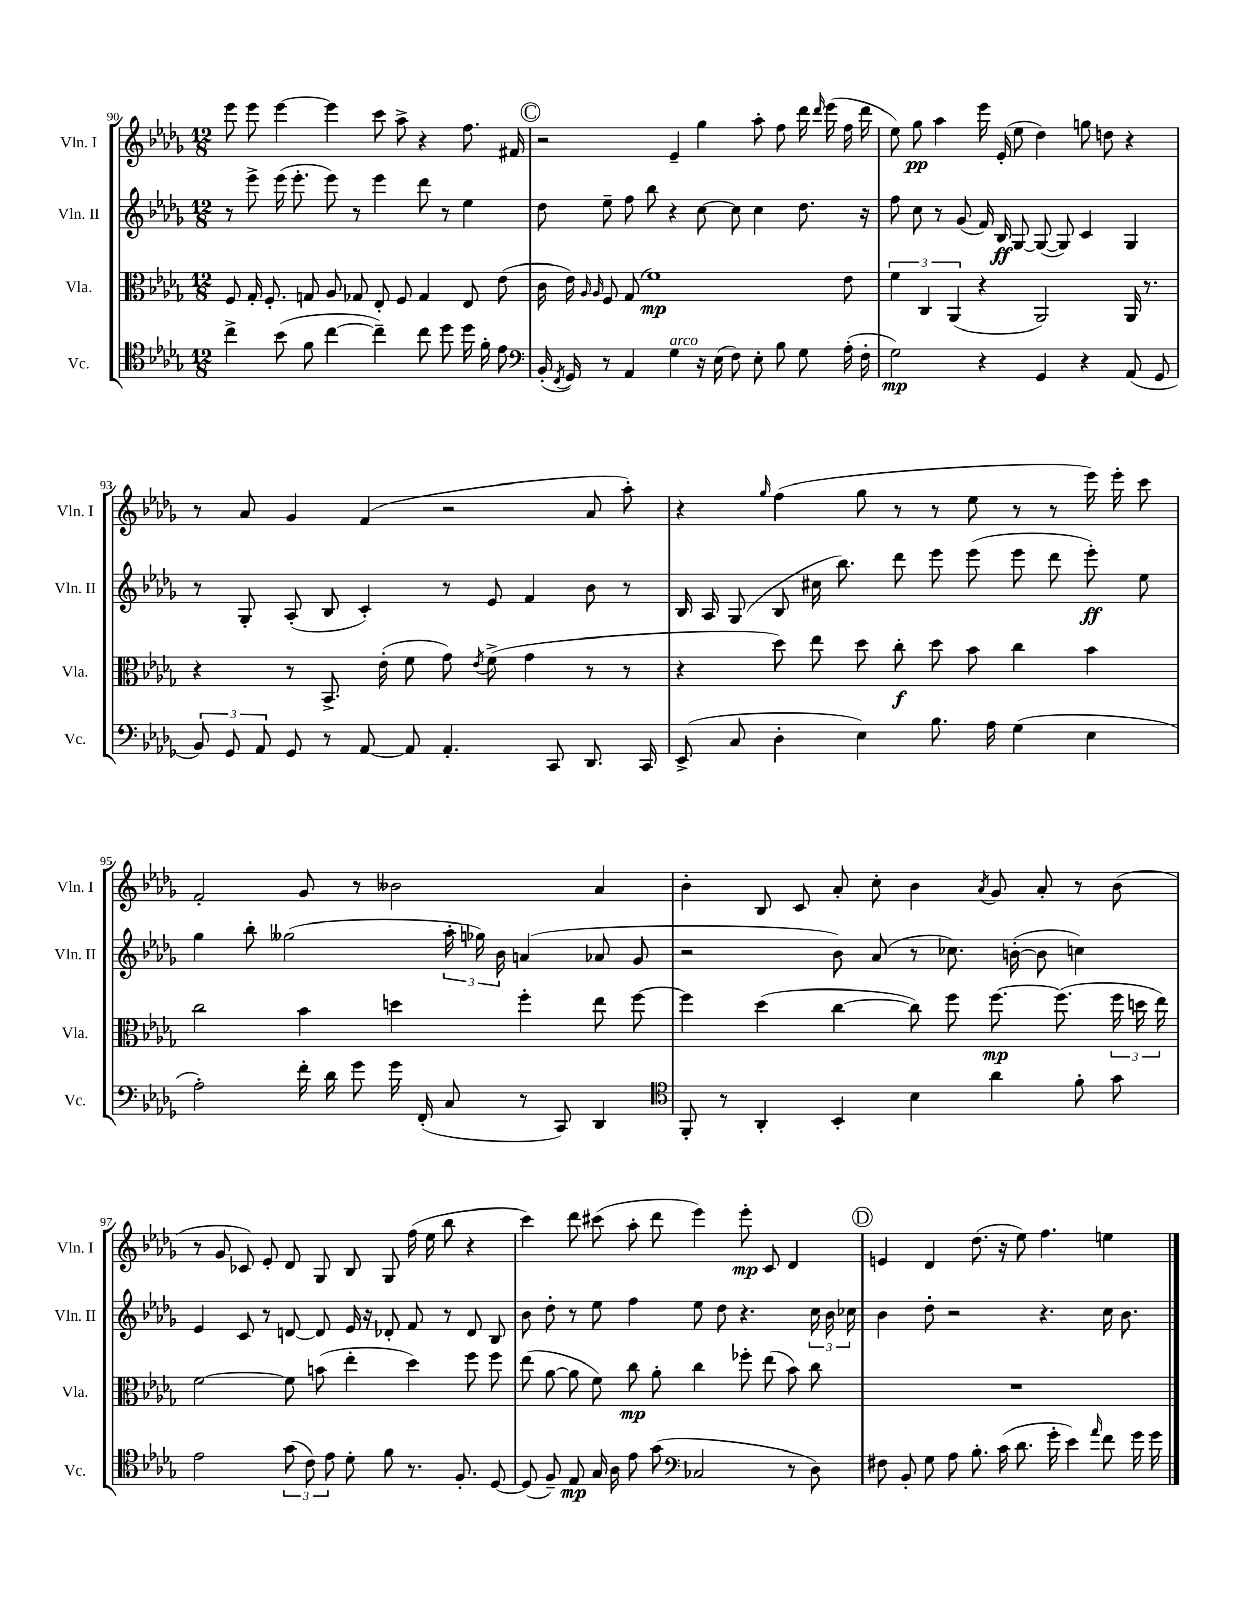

**kern	**dynam	**kern	**dynam	**kern	**dynam	**kern	**dynam
*part4	*part4	*part3	*part3	*part2	*part2	*part1	*part1
*staff4	*staff4	*staff3	*staff3	*staff2	*staff2	*staff1	*staff1
*I"Vc.	*	*I"Vla.	*	*I"Vln. II	*	*I"Vln. I	*
*I'Vc.	*	*I'Vla.	*	*I'Vln. II	*	*I'Vln. I	*
*clefC4	*	*clefC3	*	*clefG2	*	*clefG2	*
*k[b-e-a-d-g-]	*	*k[b-e-a-d-g-]	*	*k[b-e-a-d-g-]	*	*k[b-e-a-d-g-]	*
*M12/8	*	*M12/8	*	*M12/8	*	*M12/8	*
=90	=90	=90	=90	=90	=90	=90	=90
4cc^\	.	8F/	.	8r	.	8eee-\	.
.	.	16G-'/	.	8eee-^\	.	8eee-\	.
.	.	8.F'/	.	.	.	.	.
(8b-\	.	.	.	(16eee-\	.	[4eee-\	.
.	.	.	.	8.eee-'\	.	.	.
8f\	.	8Gn/	.	.	.	.	.
[4cc\	.	8A-/	.	8eee-\)	.	4eee-\]	.
.	.	8G-X/	.	8r	.	.	.
4cc~\])	.	8E-'/	.	4eee-\	.	8ccc\	.
.	.	8F/	.	.	.	8aa-^\	.
8cc\	.	4G-/	.	8ddd-\	.	4r	.
8dd-\	.	.	.	8r	.	.	.
16dd-\	.	8E-/	.	4ee-\	.	8.ff\	.
16f'\	.	.	.	.	.	.	.
8e-\	.	(8e-\	.	.	.	.	.
.	.	.	.	.	.	16f#X/	.
!!LO:REH:place=s1:t=C
=91	=91	=91	=91	=91	=91	=91	=91
*clefF4	*	*	*	*	*	*	*
(16BB-'/	.	16c\	.	8dd-\	.	2r	.
8qFF/	.	.	.	.	.	.	.
16GG-/)	.	16e-\)	.	.	.	.	.
.	.	16qqA-/	.	.	.	.	.
.	.	16qqA-/	.	.	.	.	.
8r	.	8F/	.	8ee-~\	.	.	.
4AA-/	.	(8G-/	.	8ff\	.	.	.
.	.	1f)	mp	8bb-\	.	.	.
!LO:TX:a:i:t=arco	!	!	!	!	!	!	!
4G-\	.	.	.	4r	.	4e-~/	.
16r	.	.	.	[8cc\	.	4gg-\	.
(16E-\	.	.	.	.	.	.	.
8F\)	.	.	.	8cc\]	.	.	.
8E-'\	.	.	.	4cc\	.	8aa-'\	.
8B-\	.	.	.	.	.	8ff\	.
8G-\	.	.	.	8.dd-\	.	16ddd-\	.
.	.	.	.	.	.	16qqddd-/	.
.	.	.	.	.	.	(16eee-\	.
(16A-'\	.	8e-\	.	.	.	16ff\	.
16F'\	.	.	.	16r	.	16ddd-\	.
=92	=92	=92	=92	=92	=92	=92	=92
2G-\)	mp	6f\	.	8ff\	.	8ee-\)	.
.	.	.	.	8cc\	.	8gg-\	pp
.	.	6C/	.	.	.	.	.
.	.	.	.	8r	.	4aa-\	.
.	.	(6AA-/	.	.	.	.	.
.	.	.	.	(8g-/	.	.	.
4r	.	4r	.	16f/)	.	16eee-\	.
.	.	.	.	16B-/	ff	(16e-'/	.
.	.	.	.	[8G-/	.	8ee-\	.
4GG-/	.	2AA-/)	.	(8G-/_	.	4dd-\)	.
.	.	.	.	8G-/])	.	.	.
4r	.	.	.	4c/	.	8ggn\	.
.	.	.	.	.	.	8ddn\	.
(8AA-/	.	16AA-/	.	4G-/	.	4r	.
.	.	8.r	.	.	.	.	.
8GG-/	.	.	.	.	.	.	.
!!LO:LB:g=z
=93	=93	=93	=93	=93	=93	=93	=93
12BB-/)	.	4r	.	8r	.	8r	.
12GG-/	.	.	.	.	.	.	.
.	.	.	.	8G-'/	.	8a-/	.
12AA-/	.	.	.	.	.	.	.
8GG-/	.	8r	.	(8A-'/	.	4g-/	.
8r	.	8.BB-^/	.	8B-/	.	.	.
[8AA-/	.	.	.	4c'/)	.	(4f/	.
.	.	(16e-'\	.	.	.	.	.
8AA-/]	.	8f\	.	.	.	.	.
4.AA-'/	.	8g-\)	.	8r	.	2r	.
.	.	8qe-/	.	.	.	.	.
.	.	(8f^\	.	8e-/	.	.	.
.	.	4g-\	.	4f/	.	.	.
8CC/	.	.	.	.	.	.	.
8.DD-/	.	8r	.	8b-\	.	8a-/	.
.	.	8r	.	8r	.	8aa-'\)	.
16CC/	.	.	.	.	.	.	.
=94	=94	=94	=94	=94	=94	=94	=94
(8EE-^/	.	4r	.	16B-/	.	4r	.
.	.	.	.	16A-/	.	.	.
8C/	.	.	.	(8G-/	.	.	.
.	.	.	.	.	.	16qqgg-/	.
4D-'\	.	8dd-\)	.	8B-/	.	(4ff\	.
.	.	8ee-\	.	16cc#X\	.	.	.
.	.	.	.	8.bb-\)	.	.	.
4E-\)	.	8dd-\	.	.	.	8gg-\	.
.	.	8cc'\	f	8ddd-\	.	8r	.
8.B-\	.	8dd-\	.	8eee-\	.	8r	.
.	.	8b-\	.	(8eee-\	.	8ee-\	.
16A-\	.	.	.	.	.	.	.
(4G-\	.	4cc\	.	8eee-\	.	8r	.
.	.	.	.	8ddd-\	.	8r	.
4E-\	.	4b-\	.	8eee-'\)	ff	16eee-\)	.
.	.	.	.	.	.	16eee-'\	.
.	.	.	.	8ee-\	.	8ccc\	.
!!LO:LB:g=z
=95	=95	=95	=95	=95	=95	=95	=95
2A-'\)	.	2cc\	.	4gg-\	.	2f'/	.
.	.	.	.	8bb-'\	.	.	.
.	.	.	.	(2gg--X\	.	.	.
16f'\	.	4b-\	.	.	.	8g-/	.
16d-\	.	.	.	.	.	.	.
8g-\	.	.	.	.	.	8r	.
16g-\	.	4ddn\	.	.	.	2b--X\	.
(16FF'/	.	.	.	.	.	.	.
8C/	.	.	.	24aa-'\	.	.	.
.	.	.	.	24gg-X\)	.	.	.
.	.	.	.	24b-\	.	.	.
8r	.	4ff'\	.	(4an/	.	.	.
8CC/)	.	.	.	.	.	.	.
4DD-/	.	8ee-\	.	8a-X/	.	4a-/	.
.	.	[8ff\	.	8g-/	.	.	.
=96	=96	=96	=96	=96	=96	=96	=96
*clefC4	*	*	*	*	*	*	*
8FF'/	.	4ff\]	.	2r	.	4b-'\	.
8r	.	.	.	.	.	.	.
4AA-'/	.	(4dd-\	.	.	.	8B-/	.
.	.	.	.	.	.	8c/	.
4BB-'/	.	[4cc\	.	8b-\)	.	8a-'/	.
.	.	.	.	(8a-/	.	8cc'\	.
4B-\	.	8cc\])	.	8r	.	4b-\	.
.	.	8ff\	.	8.cc-X\)	.	.	.
.	.	.	.	.	.	8qa-/	.
4a-\	.	[8.ff\	mp	.	.	8g-/	.
.	.	.	.	([16bn'\	.	.	.
.	.	.	.	8b\]	.	8a-'/	.
.	.	(8.ff\]	.	.	.	.	.
8f'\	.	.	.	4ccn\)	.	8r	.
8g-\	.	24ff\	.	.	.	(8b-\	.
.	.	24ddn\	.	.	.	.	.
.	.	24ee-\)	.	.	.	.	.
!!LO:LB:g=z
=97	=97	=97	=97	=97	=97	=97	=97
2e-\	.	[2f\	.	4e-/	.	8r	.
.	.	.	.	.	.	8g-/	.
.	.	.	.	8c/	.	8c-X/)	.
.	.	.	.	8r	.	8e-'/	.
(12g-\	.	8f\]	.	[8dn/	.	8d-/	.
12c\)	.	.	.	.	.	.	.
.	.	(8bn\	.	8d/]	.	8G-/	.
12e-\	.	.	.	.	.	.	.
8d-'\	.	4ee-'\	.	16e-/	.	8B-/	.
.	.	.	.	16r	.	.	.
8f\	.	.	.	8d-X'/	.	8G-/	.
8.r	.	4dd-\)	.	8f/	.	(16ff\	.
.	.	.	.	.	.	16ee-\	.
.	.	.	.	8r	.	8bb-\	.
8.F'/	.	.	.	.	.	.	.
.	.	8ff\	.	8d-/	.	4r	.
[8D-/	.	8ff\	.	8B-/	.	.	.
=98	=98	=98	=98	=98	=98	=98	=98
(8D-/]	.	(8ee-\	.	8b-\	.	4ccc\)	.
8F~/)	.	[8a-\	.	8dd-'\	.	.	.
8E-/	mp	8a-\]	.	8r	.	8ddd-\	.
16G-/	.	8f\)	.	8ee-\	.	(8ccc#X\	.
16A-\	.	.	.	.	.	.	.
8e-\	.	8cc\	mp	4ff\	.	8aa-'\	.
(8g-\	.	8a-'\	.	.	.	8ddd-\	.
*clefF4	*	*	*	*	*	*	*
2C-X/	.	4cc\	.	8ee-\	.	4eee-\)	.
.	.	.	.	8dd-\	.	.	.
.	.	8ff-X'\	.	4.r	.	8eee-'\	mp
.	.	(8ee-\	.	.	.	8c/	.
8r	.	8b-\)	.	.	.	4d-/	.
8D-\)	.	8cc\	.	24cc\	.	.	.
.	.	.	.	24b-\	.	.	.
.	.	.	.	24cc-X\	.	.	.
!!LO:REH:place=s1:t=D
=99	=99	=99	=99	=99	=99	=99	=99
8F#X\	.	1.r	.	4b-\	.	4en/	.
8BB-'/	.	.	.	.	.	.	.
8G-\	.	.	.	8dd-'\	.	4d-/	.
8A-\	.	.	.	2r	.	.	.
8.B-'\	.	.	.	.	.	(8.dd-\	.
(16c\	.	.	.	.	.	16r	.
8.d-\	.	.	.	.	.	8ee-\)	.
.	.	.	.	4.r	.	4.ff\	.
16g-'\	.	.	.	.	.	.	.
4e-\)	.	.	.	.	.	.	.
16qqa-/	.	.	.	.	.	.	.
8f\	.	.	.	16cc\	.	4een\	.
.	.	.	.	8.b-\	.	.	.
16g-\	.	.	.	.	.	.	.
16g-\	.	.	.	.	.	.	.
==	==	==	==	==	==	==	==
*-	*-	*-	*-	*-	*-	*-	*-
